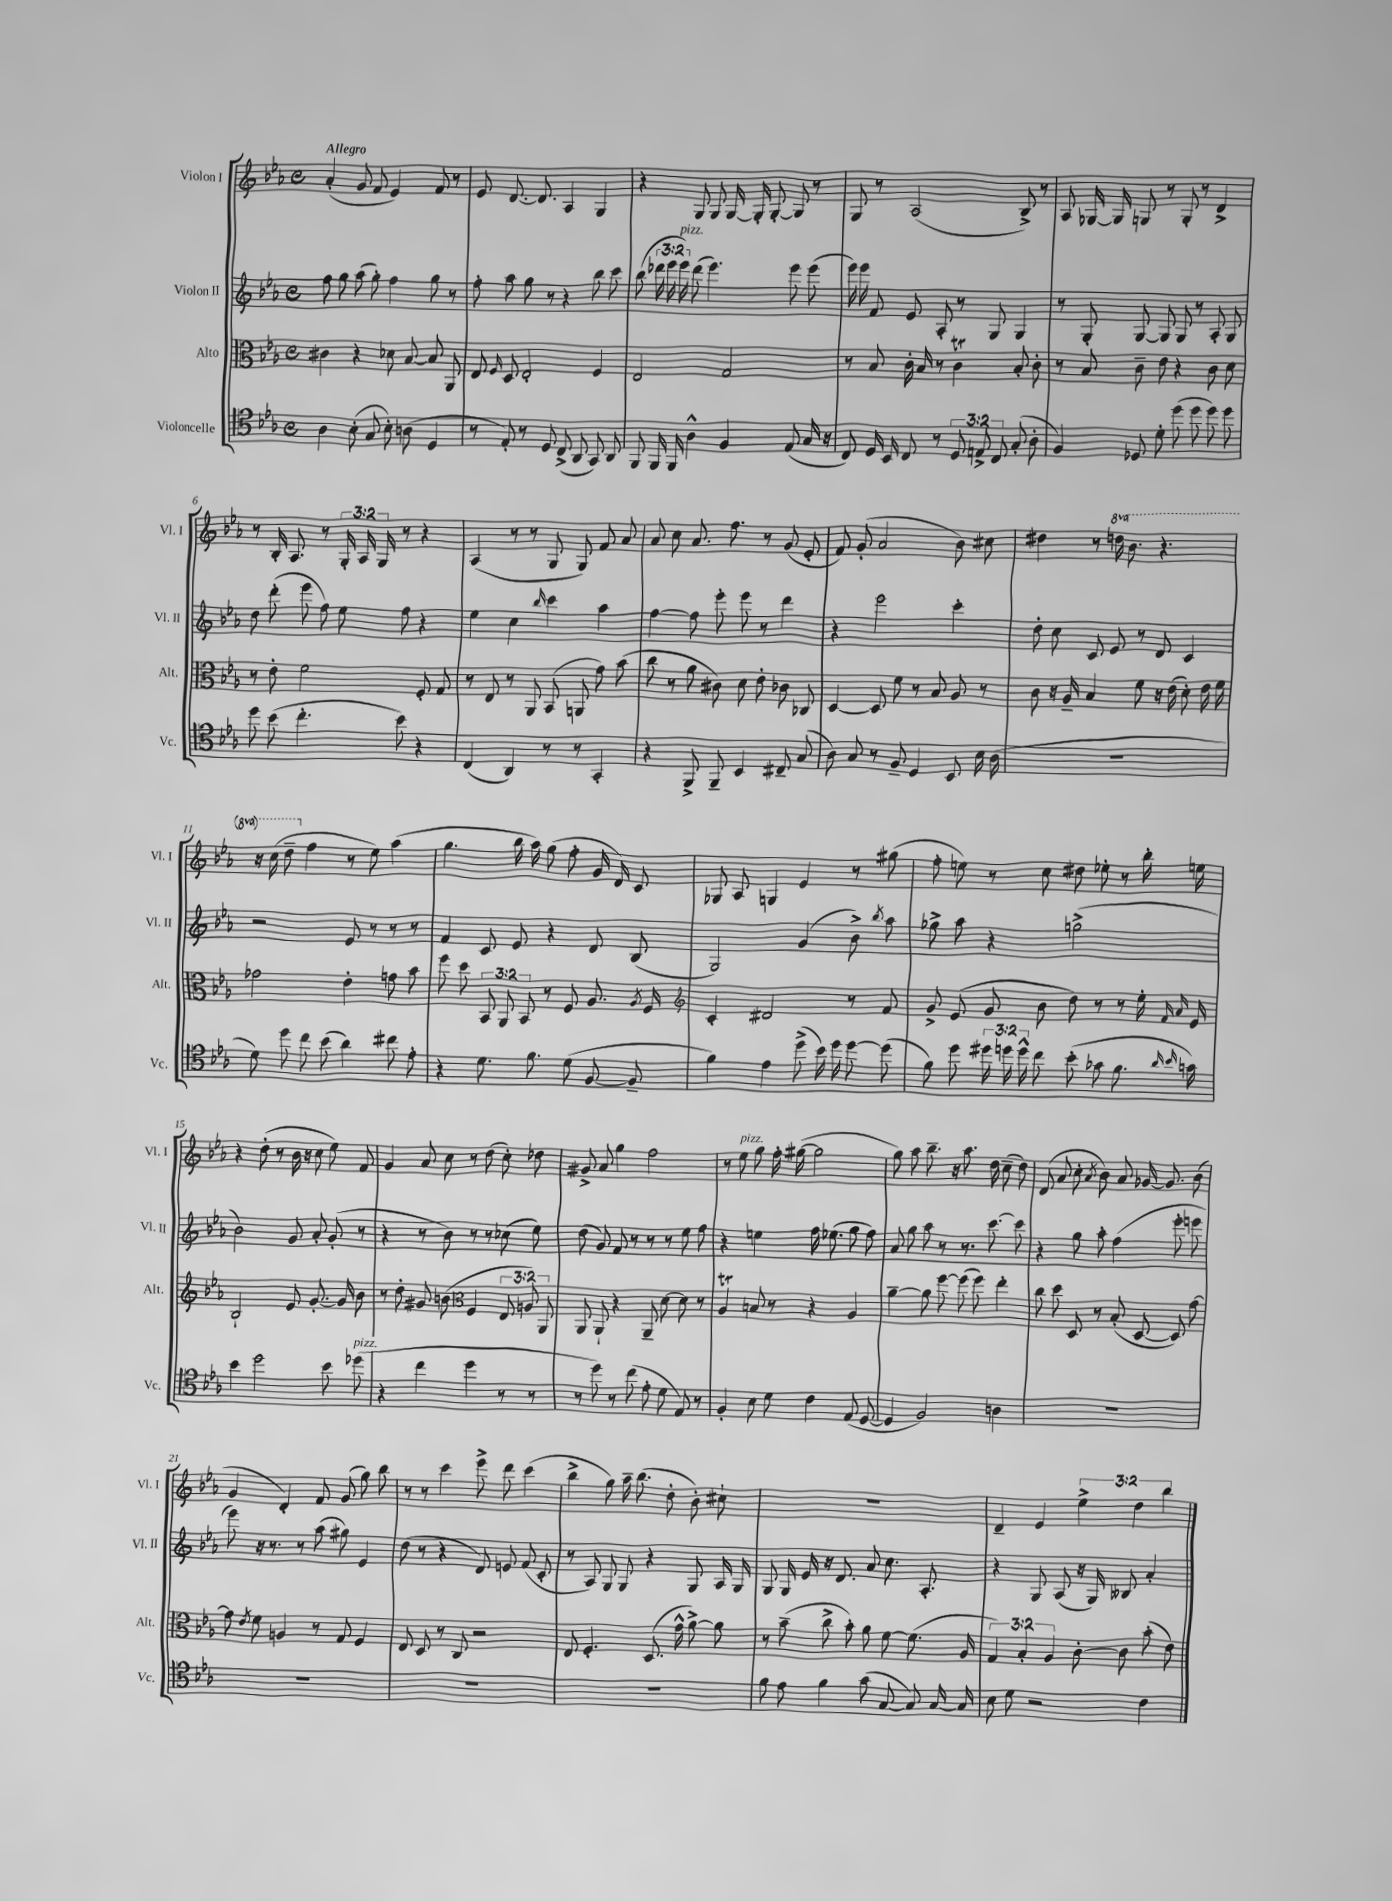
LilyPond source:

<<
\new StaffGroup <<
\new Staff = "s0" \with { instrumentName = "Violon I" shortInstrumentName = "Vl. I" } {
    \clef treble \key ees \major \defaultTimeSignature \time 4/4 \override Staff.TupletNumber.text = #tuplet-number::calc-fraction-text \set Staff.ottavationMarkups = #ottavation-simple-ordinals \tempo "Allegro"
    \autoBeamOff aes'4-.( g'8 f'8 ees'4) f'8 r8 |
    ees'8 d'8.~ d'8. aes4 g4 |
    r4 g8 g8 g16~ g16-. g8~-. g8 r8 |
    g8 r8 aes2( bes8->) r8 |
    aes8 ges16~ ges16 g8 r8 g8-. r8 d'4-> |
    r8 bes16-. aes8. r8 \tuplet 3/2 { g16-. aes16 g16 } r8 r4 |
    aes4( r8 r8 g8 g8) f'8 aes'8 |
    aes'8 c''8 aes'8. f''8. r8 g'8( ees'8-. |
    f'8) g'8-.( aes'2 bes'8) cis''8 |
    dis''4 r8 \ottava #1 d'''!16 bes''8. r4. |
    r16 c'''16( d'''8-- \ottava #0 f''4 r8 ees''8) aes''4( |
    g''4. bes''16 aes''16) g''8( f''8-. g'16 d'16) c'8 |
    ges8 aes8 g4 ees'4 r8 gis''8( |
    f''8-. e''8) r8 c''8 dis''8 ees''8-. r8 bes''16-. e''16 |
    r4 d''8-.( r8 bes'16 r16 c''8 ees''8) f'8 |
    g'4 aes'8 c''8 r8 d''8( c''8-.) des''8 |
    gis'8-> aes'8 g''4 f''2 |
    r8 ees''8^\markup { \italic "pizz." } g''8 f''16-. gis''16~( gis''2 |
    g''8) aes''8 bes''8.-- r16 aes''8. d''16 c''8--( d''8) |
    d'8( aes'8 c''8-. \acciaccatura { aes'8 } bes'8) aes'8 ges'16~ ges'8. bes'8( |
    g'4 d'4-.) f'8 g'8( g''8) bes''8 |
    r8 r8 c'''4 ees'''8-> d'''8 c'''4( |
    bes''4-> g''8) aes''16-- bes''8.( d''8-. bes'8-.) cis''8-! |
    R1 |
    d'4-- ees'4 \tuplet 3/2 { ees''4-> d''4 bes''4 } \bar "|." |
}
\new Staff = "s1" \with { instrumentName = "Violon II" shortInstrumentName = "Vl. II" } {
    \clef treble \key ees \major \defaultTimeSignature \time 4/4 \override Staff.TupletNumber.text = #tuplet-number::calc-fraction-text
    \autoBeamOff f''8 g''8 aes''8( g''8-.) f''4 g''8 r8 |
    f''8-. aes''8 g''8 r8 r4 bes''8 c'''8 |
    bes''8( \tuplet 3/2 { des'''16 ees'''16 ees'''16^\markup { \italic "pizz." }) } des'''8( ees'''4.) ees'''8 ees'''8( |
    ees'''16) ees'''16 f'8 ees'8 aes8-. r8 g8 g4 |
    r8 g8-. g8~ g8 g8 r8 aes8-. g8 |
    d''8 d'''8-.( ees'''8 f''8) ees''8 f''8 r4 |
    ees''4 c''4 \grace { bes''16 } c'''4 aes''4 |
    f''4~ f''8 ees'''8-. ees'''8 r8 d'''4 |
    r4 ees'''2 c'''4-. |
    d''8-. c''8 c'8 ees'8 r8 d'8 c'4 |
    r2 ees'8 r8 r8 r8 |
    f'4 c'8 ees'8 r4 d'8 bes8( |
    g2) g'4( bes'8->) \acciaccatura { bes''8 } aes''8 |
    ges''8-> aes''8 r4 g''2->( |
    bes'2) g'8 aes'8-. g'8-.( r8 |
    r4 r8 bes'8) r8 r8 ces''8( ees''8) |
    d''8( g'8) f'8 r8 r8 r8 ees''8 f''8 |
    r4 e''4 f''16 ees''8.( g''8 f''8) |
    aes'8 g''8 aes''8 r8 r8. c'''8.~ c'''8 |
    r4 g''8 aes''8-. f''4( ees'''8-. e'''8 |
    ees'''8) r16 r8. r8 aes''8( gis''8) ees'4 |
    d''8( r8 r4 d'8) e'8 f'8( c'8-. |
    r8 aes8) g8 g8 r4 g8 aes16 g16 |
    g8 g16 ees'16 r16 d'8. aes'8 c''8. aes8.-. |
    r4 g8 aes8( r16 g16) beses8 aes'4-. \bar "|." |
}
\new Staff = "s2" \with { instrumentName = "Alto" shortInstrumentName = "Alt." } {
    \clef alto \key ees \major \defaultTimeSignature \time 4/4 \override Staff.TupletNumber.text = #tuplet-number::calc-fraction-text
    \autoBeamOff cis'4 r4 des'8 bes8~ bes8 aes,8 |
    ees8 \grace { f16 } d8 ees2-. f4 |
    ees2 g2 |
    r8 bes8 c'16-. bes16 r8 c'4\trill bes8-. c'8-. |
    r8 bes8 c'8-- ees'8 r4 c'8 d'8 |
    r8 ees'8-. f'2 f8-. g8 |
    r8 ees8 r8 aes,8 bes,8( a,8 g'8) bes'8( |
    c''8 r8 aes'8 cis'8) d'8 ees'8-. ces'8 ces8 |
    d4~ d8 f'8 r8 bes8 aes8 r8 |
    c'8 r16 aes16-- bes4 f'8 r16 ees'16( d'8-.) ees'16 f'16 |
    ges'2 ees'4-. g'8 bes'8 |
    f''8 d''8 \tuplet 3/2 { bes,8 aes,8 bes,8 } r8 f8 aes8. \acciaccatura { aes8 } f16 |
    \clef treble c'4-. dis'2 r8 f'8 |
    g'8-> ees'8( g'8 bes'8 d''8) r8 r8 ees''16-. \grace { f'16 aes'16 } ees'16 |
    bes2-! ees'8 g'8.~-. g'16 bes'8 |
    r8 d''8-. gis'8 b'8( \clef alto f4 \tuplet 3/2 { ees8 a8) aes,8 } |
    aes,8 aes,8-! r4 aes,8-- d'8~ d'8 r8 |
    aes4\trill b8 r8 r4 aes4 |
    aes'4~-- aes'8 f''8~ f''8( f''8) ees''4-. |
    c''8 d''8 d8 r8 bes8-.( d8~ d8) g'8~ |
    g'8 \acciaccatura { ees'8 } f'8 a4 r8 g8 f4 |
    ees8 d8 r8 c8 r2 |
    ees8 f4.-. d8.( g'16-^ aes'8~->) aes'8 |
    r8 bes'8--( c''8-> bes'8-.) aes'8 f'8~ f'8.( aes16 |
    \tuplet 3/2 { g4) bes4-. aes4 } c'8~-. c'8 bes'8-.( ees'8) \bar "|." |
}
\new Staff = "s3" \with { instrumentName = "Violoncelle" shortInstrumentName = "Vc." } {
    \clef tenor \key ees \major \defaultTimeSignature \time 4/4 \override Staff.TupletNumber.text = #tuplet-number::calc-fraction-text
    \autoBeamOff aes4 bes8-.( g8 bes8-.) a8( d4 |
    r8 ees8-.) r8 d8 c8->( aes,8 g,8) aes,8 |
    f,8 f,16 f,16 aes4-^ f4 ees8( g16 r16 |
    c8) d16 bes,16 c8 r8 \tuplet 3/2 { d8 e8-> c8 } g8-.( aes8-. |
    f4) des8 d'8-. d''8( d''8 d''8) d''8 |
    d''8 bes'8( c''4.-. bes'8) r4 |
    c4( aes,4) r8 r8 g,4-. |
    r4 f,8-> f,8-- bes,4 cis8-- g8( |
    aes8) g8 r8 f8-- d4 bes,8 bes16 aes16( |
    R1 |
    d'8) d''8 c''8 bes'8( aes'4) cis''8 ees'8-. |
    r4 d'8. f'8. d'8( f8~ f8-- |
    f'4) ees'4 d''8->( bes'16) d''16 d''8~ d''8( |
    f'8) d''8 \tuplet 3/2 { dis''16 d''16 d''16-^ } c''8 bes'8-.( ges'8 f'8. \grace { aes'16 bes'16 } g'16) |
    bes'4 d''2 bes'8 des''8^\markup { \italic "pizz." }( |
    r4 c''4 d''4 r8 r8 |
    r8 d''8) r8 c''8( ees'8-. d'8 ees8) r8 |
    f4-. bes8 d'8 c'4 ees8( d8~ |
    d4 f2) a4 |
    R1 |
    R1 |
    R1 |
    R1 |
    f'8 ees'8 f'4 g'8( g8~ g8) g16~ g16 |
    bes8 d'8 r2 c'4 \bar "|." |
}
>>
>>
